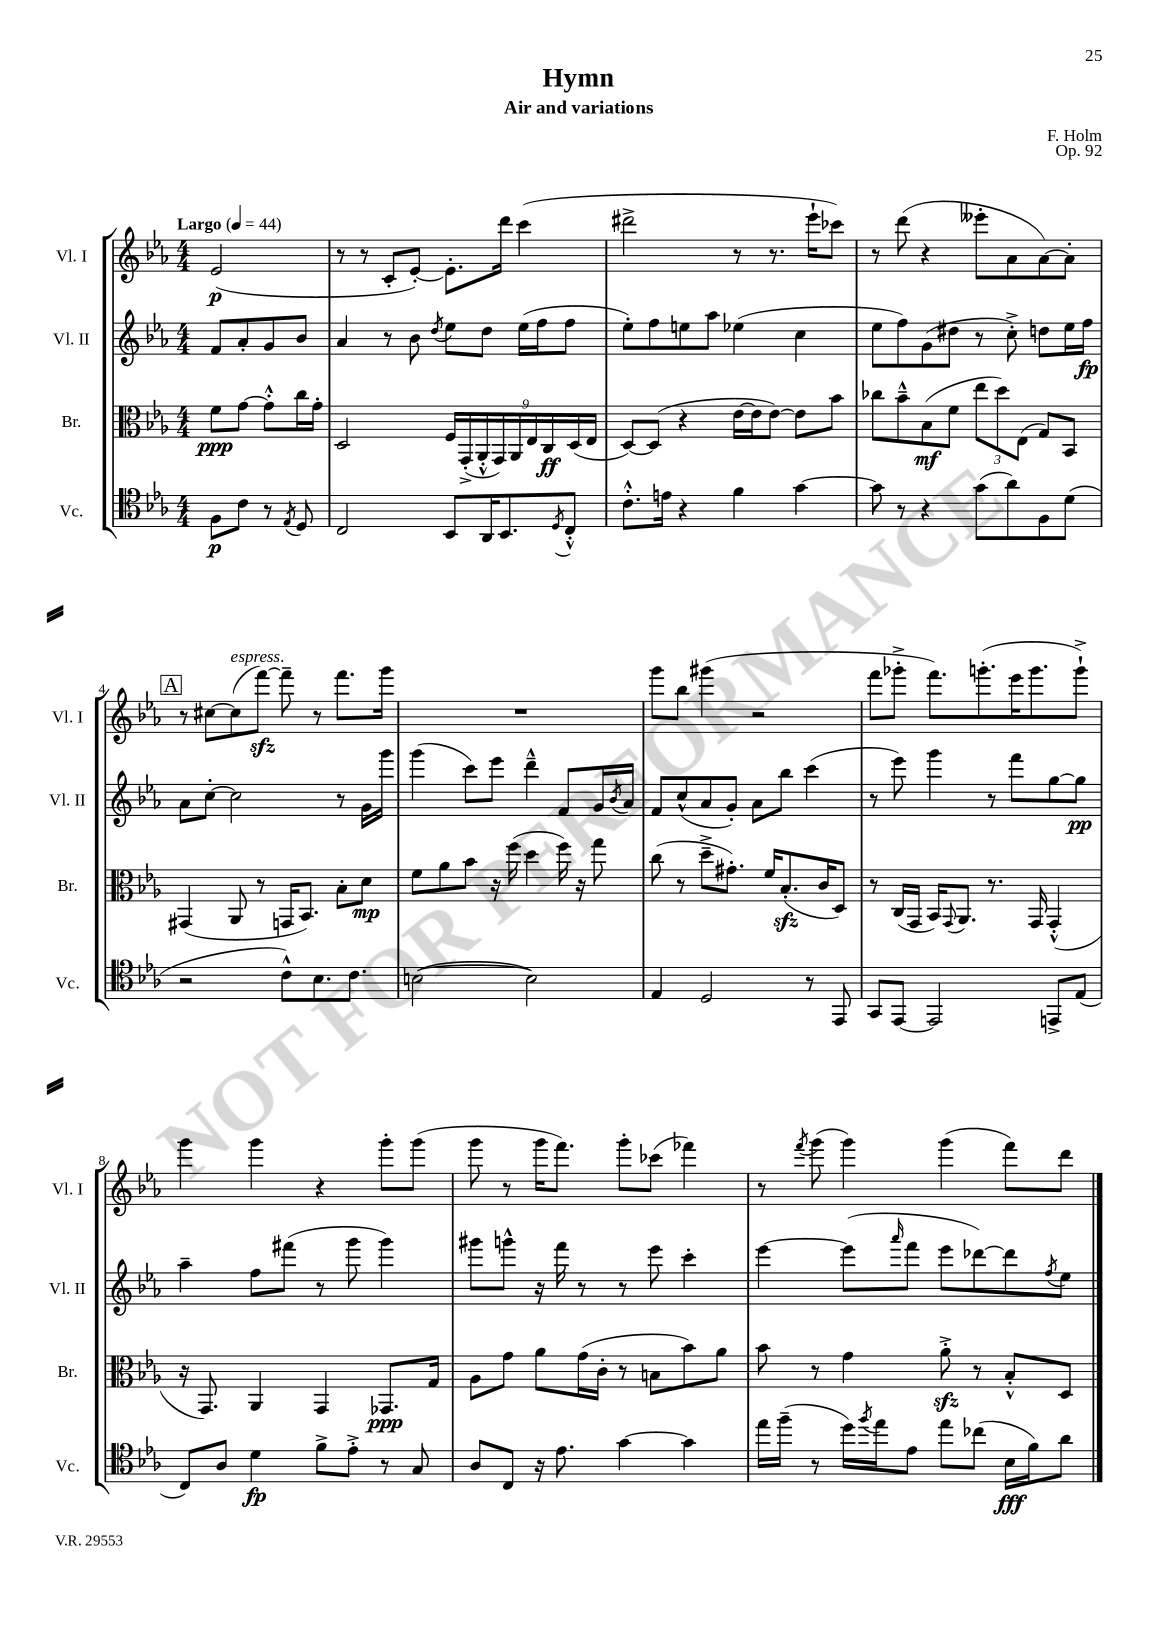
\header { title = "Hymn" composer = "F. Holm" subtitle = "Air and variations" opus = "Op. 92" }
<<
\new StaffGroup <<
\new Staff = "s0" \with { instrumentName = "Vl. I" shortInstrumentName = "Vl. I" } {
    \clef treble \key ees \major \numericTimeSignature \time 4/4 \partial 2 \tempo "Largo" 4 = 44
    ees'2\p( |
    r8 r8 c'8-. ees'8~-.) ees'8.-. d'''16 c'''4( |
    dis'''2-> r8 r8. ees'''16-! ces'''8) |
    r8 d'''8( r4 eeses'''8-. aes'8 aes'8~) aes'8-. |
    \mark \markup { \box "A" } r8 cis''8~ cis''8^\markup { \italic "espress." }( f'''8~\sfz) f'''8-- r8 f'''8. g'''16 |
    R1 |
    g'''8 bes''8 gis'''4( r2 |
    f'''8 ges'''8-.-> f'''8.) g'''8.-.( ees'''16 g'''8. g'''8-!->) |
    g'''4 g'''4 r4 g'''8-. g'''8( |
    g'''8 r8 g'''16 f'''8.) g'''8-. ces'''8( fes'''4) |
    r8 \acciaccatura { f'''8 } g'''8( g'''4) g'''4( f'''8) d'''8 \bar "|." |
}
\new Staff = "s1" \with { instrumentName = "Vl. II" shortInstrumentName = "Vl. II" } {
    \clef treble \key ees \major \numericTimeSignature \time 4/4 \partial 2
    f'8 aes'8-. g'8 bes'8 |
    aes'4 r8 bes'8 \acciaccatura { d''8 } ees''8 d''8 ees''16( f''16 f''8 |
    ees''8-.) f''8 e''8 aes''8 ees''4( c''4 |
    ees''8 f''8) g'8( dis''8 r8 c''8-.->) d''8 ees''16 f''16\fp |
    \mark \markup { \box "A" } aes'8 c''8~-. c''2 r8 g'16 g'''16 |
    g'''4( c'''8) ees'''8 d'''4---^ f'8 g'16 \acciaccatura { bes'8 } aes'16 |
    f'8 c''8-^( aes'8 g'8-.) aes'8 bes''8 c'''4( |
    r8 ees'''8) g'''4 r8 f'''8 g''8~ g''8\pp |
    aes''4-- f''8 fis'''8( r8 g'''8 g'''4) |
    gis'''8 g'''8-^ r16 f'''16 r8 r8 ees'''8 c'''4-. |
    ees'''4~ ees'''8( \grace { aes'''16 } f'''8 ees'''8 des'''8~) des'''8 \acciaccatura { f''8 } ees''8 \bar "|." |
}
\new Staff = "s2" \with { instrumentName = "Br." shortInstrumentName = "Br." } {
    \clef alto \key ees \major \numericTimeSignature \time 4/4 \partial 2
    f'8\ppp g'8~ g'8-.-^ c''16 g'16-. |
    d2 \tuplet 9/8 { f16 g,16-.->( aes,16-.-^ g,16) aes,16 ees16 c16\ff d16( ees16 } |
    d8~) d8( r4 ees'16~ ees'16 ees'8~) ees'8 bes'8 |
    ces''8 bes'8---^ bes8\mf( f'8 \tuplet 3/2 { ees''8 d''8) ees8( } g8) bes,8 |
    \mark \markup { \box "A" } gis,4( aes,8 r8 g,16 bes,8.) bes8-. d'8\mp |
    f'8 aes'8 bes'8 r16 f''16( d''4 f''16) r16 g''8 |
    c''8( r8 d''8---> gis'8.-.) f'16 bes8.-.\sfz( c'16 d8) |
    r8 c16( g,16 bes,16) \appoggiatura { g,8 } aes,8. r8. g,16 g,4-.-^( |
    r16 g,8.) aes,4 g,4 ges,8.\ppp g16 |
    aes8 g'8 aes'8 g'16( c'16-. r8 b8 bes'8) aes'8 |
    bes'8 r8 g'4 aes'8-.->\sfz r8 bes8-.-^ d8 \bar "|." |
}
\new Staff = "s3" \with { instrumentName = "Vc." shortInstrumentName = "Vc." } {
    \clef tenor \key ees \major \numericTimeSignature \time 4/4 \partial 2
    f8\p c'8 r8 \acciaccatura { ees8 } d8 |
    c2 bes,8 aes,16 bes,8. \acciaccatura { d8 } c8-.-^ |
    c'8.-.-^ e'16 r4 f'4 g'4~ |
    g'8 r8 r4 g'8( aes'8) f8 d'8( |
    \mark \markup { \box "A" } r2 c'8-^) bes8. c'8. |
    b2~( b2) |
    ees4 d2 r8 ees,8 |
    g,8 ees,8~ ees,2 e,8-> ees8( |
    c8) aes8 d'4\fp f'8-> ees'8-.-> r8 g8 |
    aes8 c8 r16 ees'8. g'4~ g'4 |
    ees''16 f''16--( r8 d''16) \acciaccatura { f''8 } ees''16 ees'8 ees''8 ces''8( bes16\fff f'16) aes'8 \bar "|." |
}
>>
>>
